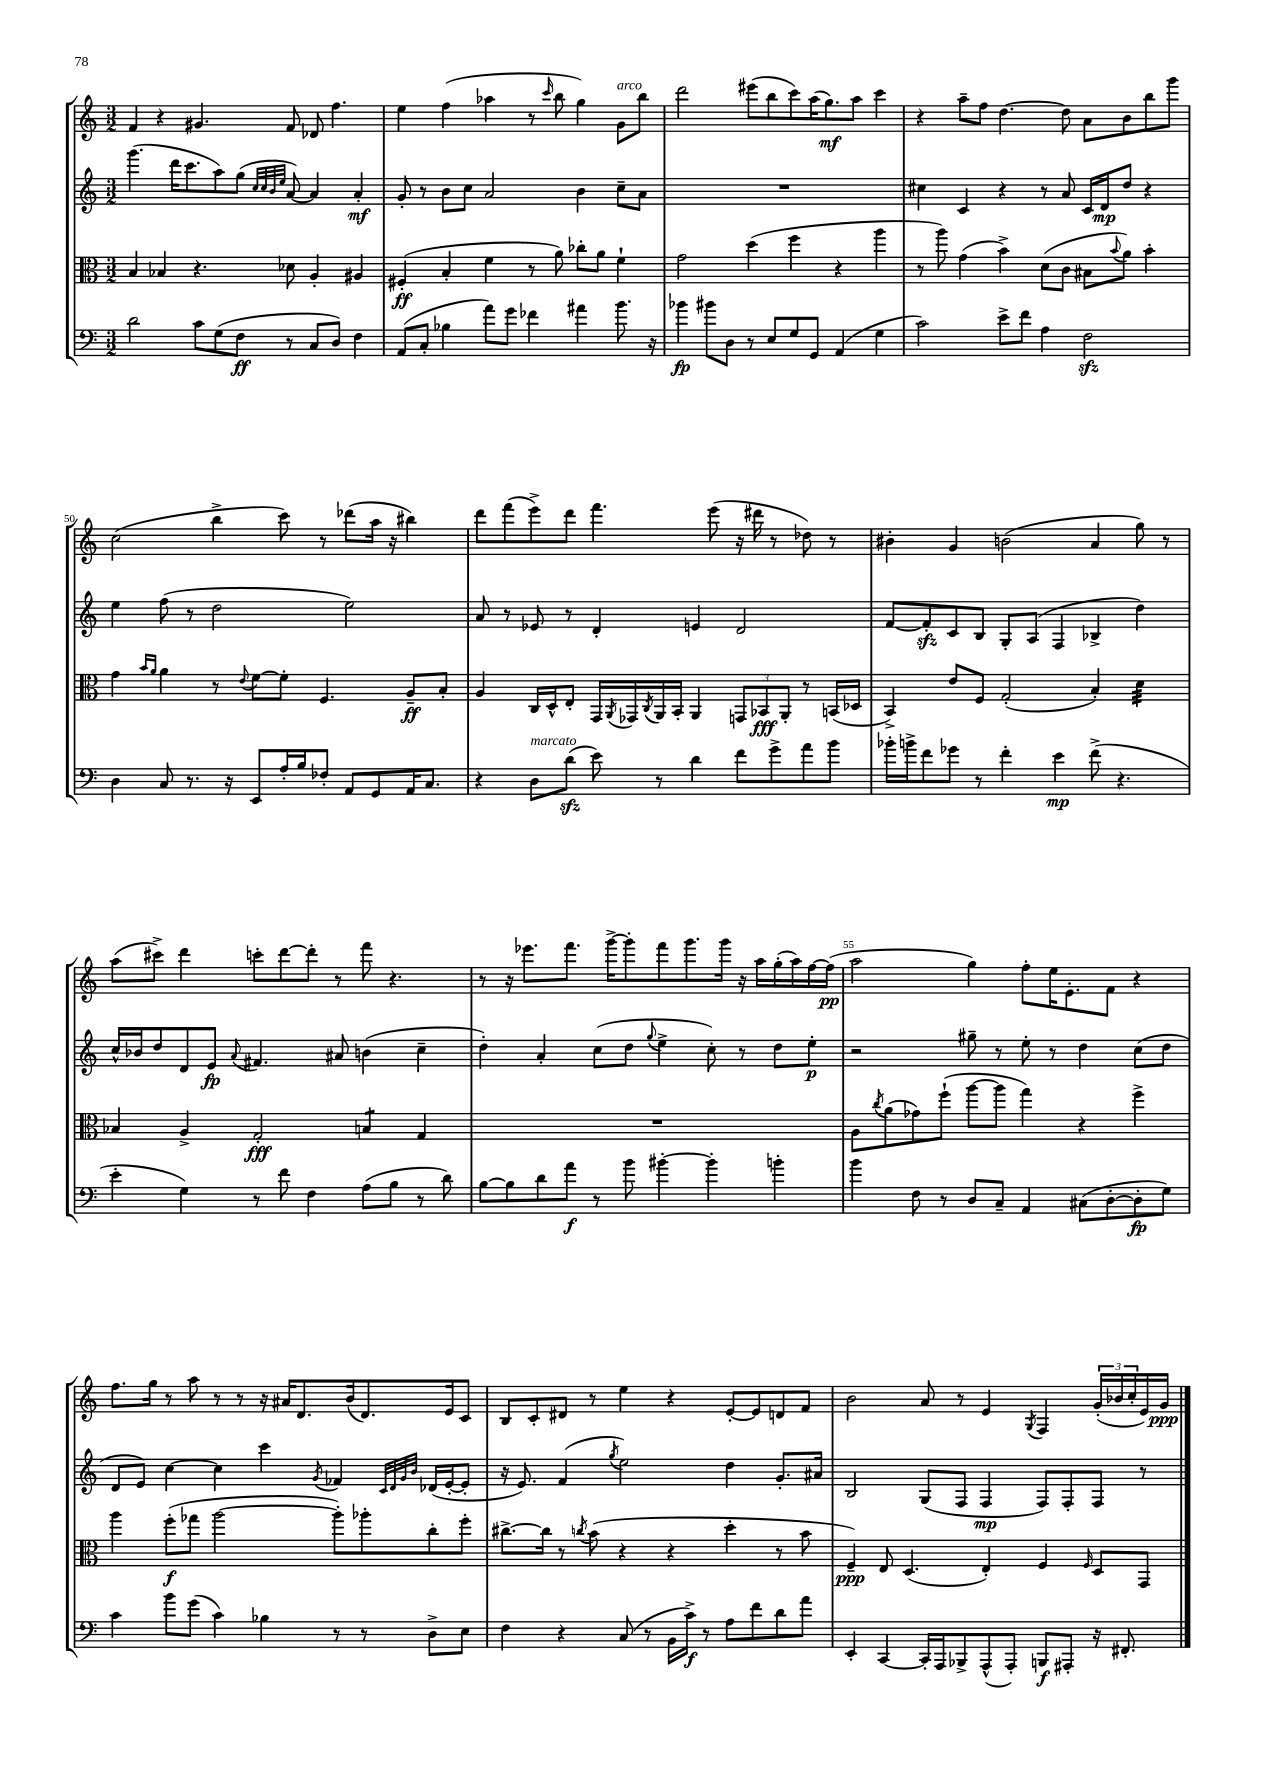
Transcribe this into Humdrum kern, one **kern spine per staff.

**kern	**dynam	**kern	**dynam	**kern	**dynam	**kern	**dynam
*part4	*part4	*part3	*part3	*part2	*part2	*part1	*part1
*staff4	*staff4	*staff3	*staff3	*staff2	*staff2	*staff1	*staff1
*clefF4	*	*clefC3	*	*clefG2	*	*clefG2	*
*k[]	*	*k[]	*	*k[]	*	*k[]	*
*M3/2	*	*M3/2	*	*M3/2	*	*M3/2	*
=46	=46	=46	=46	=46	=46	=46	=46
2d\	.	4B/	.	(4.ggg\	.	4f/	.
.	.	4B-X/	.	.	.	4r	.
.	.	.	.	16ddd\KL	.	.	.
.	.	.	.	8.ccc\	.	.	.
8c\L	.	4.r	.	.	.	4.g#X/	.
(8G\	.	.	.	8aa\)	.	.	.
8F\J	ff	.	.	(8gg\J	.	.	.
.	.	.	.	32qqcc/LLL	.	.	.
.	.	.	.	32qqcc/	.	.	.
.	.	.	.	32qqb/	.	.	.
.	.	.	.	32qqee/JJJ	.	.	.
8r	.	8d-X\	.	[8a/)	.	8f/	.
8C/L	.	4A'/	.	4a/]	.	8d-X/	.
8D/J)	.	.	.	.	.	4.ff\	.
4F\	.	4A#X/	.	4a'/	mf	.	.
=47	=47	=47	=47	=47	=47	=47	=47
(8AA/L	.	(4F#X'/	ff	8g'/	.	4ee\	.
8C'/J	.	.	.	8r	.	.	.
4B-X\	.	4B'/	.	8b\L	.	(4ff\	.
.	.	.	.	8cc\J	.	.	.
8a\L)	.	4f\	.	2a/	.	4aa-X\	.
8g\J	.	.	.	.	.	.	.
4f-X\	.	8r	.	.	.	8r	.
.	.	.	.	.	.	16qqccc/	.
.	.	8a\)	.	.	.	8bb\	.
4a#X\	.	8cc-X'\L	.	4b\	.	4gg\)	.
.	.	8a\J	.	.	.	.	.
!	!	!	!	!	!	!LO:TX:a:i:t=arco	!
8.b\	.	4f`\	.	8cc~\L	.	8g\L	.
.	.	.	.	8a\J	.	8bb\J	.
16r	.	.	.	.	.	.	.
=48	=48	=48	=48	=48	=48	=48	=48
4b-X\	fp	2g\	.	1.r	.	2ddd\	.
8b#X\L	.	.	.	.	.	.	.
8D\J	.	.	.	.	.	.	.
8r	.	(4dd\	.	.	.	(8eee#X\L	.
8E/L	.	.	.	.	.	8bb\	.
8G/	.	4ff\	.	.	.	8ccc\)	.
8GG/J	.	.	.	.	.	(16aa\K	.
.	.	.	.	.	.	8.gg\)	mf
(4AA/	.	4r	.	.	.	.	.
.	.	.	.	.	.	8aa\J	.
4G\	.	4aa\	.	.	.	4ccc\	.
=49	=49	=49	=49	=49	=49	=49	=49
2c\)	.	8r	.	4cc#X\	.	4r	.
.	.	8aa\)	.	.	.	.	.
.	.	(4g\	.	4c/	.	8aa~\L	.
.	.	.	.	.	.	8ff\J	.
8e^\L	.	4b^\)	.	4r	.	[4.dd\	.
8f\J	.	.	.	.	.	.	.
4A\	.	(8d\L	.	8r	.	.	.
.	.	8c\J	.	8a/	.	8dd\]	.
2Fzz\	.	8B#X\L	.	16c/LL	.	8a\L	.
.	.	.	.	16d/J	mp	.	.
.	.	8qqb/	.	.	.	.	.
.	.	8a\J)	.	8dd/J	.	8b\	.
.	.	4b'\	.	4r	.	8bb\	.
.	.	.	.	.	.	8ggg\J	.
!!LO:LB:g=z
=50	=50	=50	=50	=50	=50	=50	=50
4D\	.	4g\	.	4ee\	.	(2cc\	.
.	.	16qqb/LL	.	.	.	.	.
.	.	16qqa/JJ	.	.	.	.	.
8C/	.	4a\	.	(8ff\	.	.	.
8.r	.	.	.	8r	.	.	.
.	.	8r	.	2dd\	.	4bb^\	.
16r	.	.	.	.	.	.	.
.	.	8qqe/	.	.	.	.	.
8EE/L	.	[8f\L	.	.	.	.	.
16A'/L	.	8f'\J]	.	.	.	8ccc\)	.
16B/J	.	.	.	.	.	.	.
8F-X'/J	.	4.F/	.	.	.	8r	.
8AA/L	.	.	.	2ee\)	.	(8ddd-X\L	.
8GG/	.	.	.	.	.	16aa\Jk	.
.	.	.	.	.	.	16r	.
16AA/K	.	8A~/L	ff	.	.	4bb#X\)	.
8.C/J	.	.	.	.	.	.	.
.	.	8B'/J	.	.	.	.	.
=51	=51	=51	=51	=51	=51	=51	=51
4r	.	4A/	.	8a/	.	8ddd\L	.
.	.	.	.	8r	.	(8fff\	.
!LO:TX:a:i:t=marcato	!	!	!	!	!	!	!
8D\L	.	16C/LL	.	8e-X/	.	8eee^\)	.
.	.	16D^^/J	.	.	.	.	.
(8dzz\J	.	8E'/J	.	8r	.	8ddd\J	.
8e\)	.	16GG/LL	.	4d'/	.	4.fff\	.
.	.	8qAA/	.	.	.	.	.
.	.	16GG-X/	.	.	.	.	.
.	.	8qC/	.	.	.	.	.
8r	.	16AA/	.	.	.	.	.
.	.	16BB'/JJ	.	.	.	.	.
4d\	.	4AA/	.	4en/	.	.	.
.	.	.	.	.	.	(8eee\	.
8f\L	.	12GGn/L	.	2d/	.	16r	.
.	.	.	.	.	.	16ddd#X\	.
.	.	12BB-X/	fff	.	.	.	.
8g^\	.	.	.	.	.	8r	.
.	.	12AA'/J	.	.	.	.	.
8a\	.	8r	.	.	.	8dd-X\)	.
8b\J	.	(16BBn/LL	.	.	.	8r	.
.	.	16D-X/JJ	.	.	.	.	.
=52	=52	=52	=52	=52	=52	=52	=52
16b-X'\LL	.	4BB^/)	.	[8f/L	.	4b#X'\	.
16bn^\J	.	.	.	.	.	.	.
8f\	.	.	.	8fzz'/]	.	.	.
8g-X\J	.	8e/L	.	8c/	.	4g/	.
8r	.	8F/J	.	8B/J	.	.	.
4f'\	.	(2G'/	.	8G'/L	.	(2bn\	.
.	.	.	.	(8A/J	.	.	.
4e\	mp	.	.	4F/	.	.	.
(8f^\	.	4B'/)	.	4B-X^/	.	4a/	.
4.r	.	.	.	.	.	.	.
*	*	*tremolo	*	*	*	*	*
.	.	32d\LLL	.	4dd\)	.	8gg\)	.
.	.	32d\	.	.	.	.	.
.	.	32d\	.	.	.	.	.
.	.	32d\	.	.	.	.	.
.	.	32d\	.	.	.	8r	.
.	.	32d\	.	.	.	.	.
.	.	32d\	.	.	.	.	.
.	.	32d\JJJ	.	.	.	.	.
*	*	*Xtremolo	*	*	*	*	*
!!LO:LB:g=z
=53	=53	=53	=53	=53	=53	=53	=53
4e'\	.	4B-X/	.	16cc^^/LL	.	(8aa\L	.
.	.	.	.	16b-X/J	.	.	.
.	.	.	.	8dd/	.	8ccc#X^\J)	.
4G\)	.	4A^/	.	8d/	.	4ddd\	.
.	.	.	.	8e/J	fp	.	.
.	.	.	.	8qqa/	.	.	.
8r	.	2G'/	fff	4.f#X/	.	8cccn'\L	.
8f\	.	.	.	.	.	[8ddd\	.
4F\	.	.	.	.	.	8ddd'\J]	.
.	.	.	.	8a#X/	.	8r	.
*	*	*tremolo	*	*	*	*	*
(8A\L	.	8Bn/L	.	(4bn\	.	8fff\	.
8B\J	.	8Bn/J	.	.	.	4.r	.
*	*	*Xtremolo	*	*	*	*	*
8r	.	4G/	.	4cc~\	.	.	.
8d\)	.	.	.	.	.	.	.
=54	=54	=54	=54	=54	=54	=54	=54
[8B\L	.	1.r	.	4dd'\)	.	8r	.
8B\]	.	.	.	.	.	16r	.
.	.	.	.	.	.	8.eee-X\L	.
8d\	.	.	.	4a'/	.	.	.
8a\J	f	.	.	.	.	8.fff\J	.
8r	.	.	.	(8cc\L	.	.	.
.	.	.	.	.	.	[16ggg^\KL	.
8b\	.	.	.	8dd\J	.	8ggg'\]	.
.	.	.	.	8qqgg/	.	.	.
[4b#X'\	.	.	.	4ee^\	.	8fff\	.
.	.	.	.	.	.	8.ggg\	.
4b#'\]	.	.	.	8cc'\)	.	.	.
.	.	.	.	.	.	16ggg\Jk	.
.	.	.	.	8r	.	16r	.
.	.	.	.	.	.	16aa\LL	.
4bn'\	.	.	.	8dd\L	.	(16gg'\	.
.	.	.	.	.	.	16aa\)	.
.	.	.	.	8ee'\J	p	[16ff\	.
.	.	.	.	.	.	(16ff\JJ]	pp
=55	=55	=55	=55	=55	=55	=55	=55
4b\	.	8A\L	.	2r	.	2aa\	.
.	.	8qcc/	.	.	.	.	.
.	.	(8a\	.	.	.	.	.
8F\	.	8g-X\)	.	.	.	.	.
8r	.	(8ff`\J	.	.	.	.	.
8D/L	.	[8aa\L	.	8gg#X~\	.	4gg\)	.
8C~/J	.	8aa\J]	.	8r	.	.	.
4AA/	.	4gg\)	.	8ee'\	.	8ff'\L	.
.	.	.	.	8r	.	16ee\K	.
.	.	.	.	.	.	8.e'\	.
(8C#X\L	.	4r	.	4dd\	.	.	.
[8D'\	.	.	.	.	.	8f\J	.
8D'\]	fp	4ff^\	.	(8cc\L	.	4r	.
8G\J)	.	.	.	8dd\J	.	.	.
!!LO:LB:g=z
=56	=56	=56	=56	=56	=56	=56	=56
4c\	.	4aa\	.	8d/L	.	8.ff\L	.
.	.	.	.	8e/J)	.	.	.
.	.	.	.	.	.	16gg\Jk	.
8b\L	.	(8ff'\L	f	[4cc\	.	8r	.
(8g\J	.	8gg-X\J	.	.	.	8aa\	.
4c\)	.	[2aa\	.	4cc\]	.	8r	.
.	.	.	.	.	.	8r	.
4B-X\	.	.	.	4ccc\	.	16r	.
.	.	.	.	.	.	16a#X/KL	.
.	.	.	.	.	.	8.d/	.
.	.	.	.	8qg/	.	.	.
8r	.	8aa'\L])	.	4f-X/	.	.	.
.	.	.	.	.	.	(16b/k	.
8r	.	8aa-X'\	.	.	.	8.d/)	.
.	.	.	.	32qqc/LLL	.	.	.
.	.	.	.	32qqd/	.	.	.
.	.	.	.	32qqg/	.	.	.
.	.	.	.	32qqb/JJJ	.	.	.
8D^\L	.	8cc'\	.	(16d-X/LL	.	.	.
.	.	.	.	[16e'/J	.	16e/k	.
8E\J	.	8ff'\J	.	8e'/J]	.	8c/J	.
=57	=57	=57	=57	=57	=57	=57	=57
4F\	.	[8.cc#X^\L	.	16r	.	8B/L	.
.	.	.	.	8.e/)	.	.	.
.	.	.	.	.	.	8c'/	.
.	.	16cc#\Jk]	.	.	.	.	.
4r	.	8r	.	(4f/	.	8d#X/J	.
.	.	8qccn/	.	.	.	.	.
.	.	(8b\	.	.	.	8r	.
.	.	.	.	8qgg/	.	.	.
(8C/	.	4r	.	2ee\)	.	4ee\	.
8r	.	.	.	.	.	.	.
16BB\LL	.	4r	.	.	.	4r	.
16c^\JJ)	f	.	.	.	.	.	.
8r	.	.	.	.	.	.	.
8A\L	.	4dd'\	.	4dd\	.	[8e'/L	.
8f\	.	.	.	.	.	8e/]	.
8d\	.	8r	.	8.g'/L	.	8dn/	.
8a\J	.	8b\	.	.	.	8f/J	.
.	.	.	.	16a#X/Jk	.	.	.
=58	=58	=58	=58	=58	=58	=58	=58
4EE'/	.	4F~/)	ppp	2B/	.	2b\	.
[4CC/	.	8E/	.	.	.	.	.
.	.	(4.D/	.	.	.	.	.
16CC'/LL]	.	.	.	(8G/L	.	8a/	.
16AAA/J	.	.	.	.	.	.	.
8BBB-X^/	.	.	.	8F/J	.	8r	.
(8AAA^^/	.	4E'/)	.	4F/	mp	4e/	.
8AAA'/J)	.	.	.	.	.	.	.
.	.	.	.	.	.	8qG/	.
8BBBn/L	f	4F/	.	8F/L)	.	4F/	.
8AAA#X'/J	.	.	.	8F'/	.	.	.
.	.	16qqF/	.	.	.	.	.
16r	.	8D/L	.	8F/J	.	(24g'/LL	.
.	.	.	.	.	.	24b-X/	.
8.FF#X'/	.	.	.	.	.	.	.
.	.	.	.	.	.	24cc'/	.
.	.	8GG/J	.	8r	.	16e/)	.
.	.	.	.	.	.	16g/JJ	ppp
==	==	==	==	==	==	==	==
*-	*-	*-	*-	*-	*-	*-	*-
